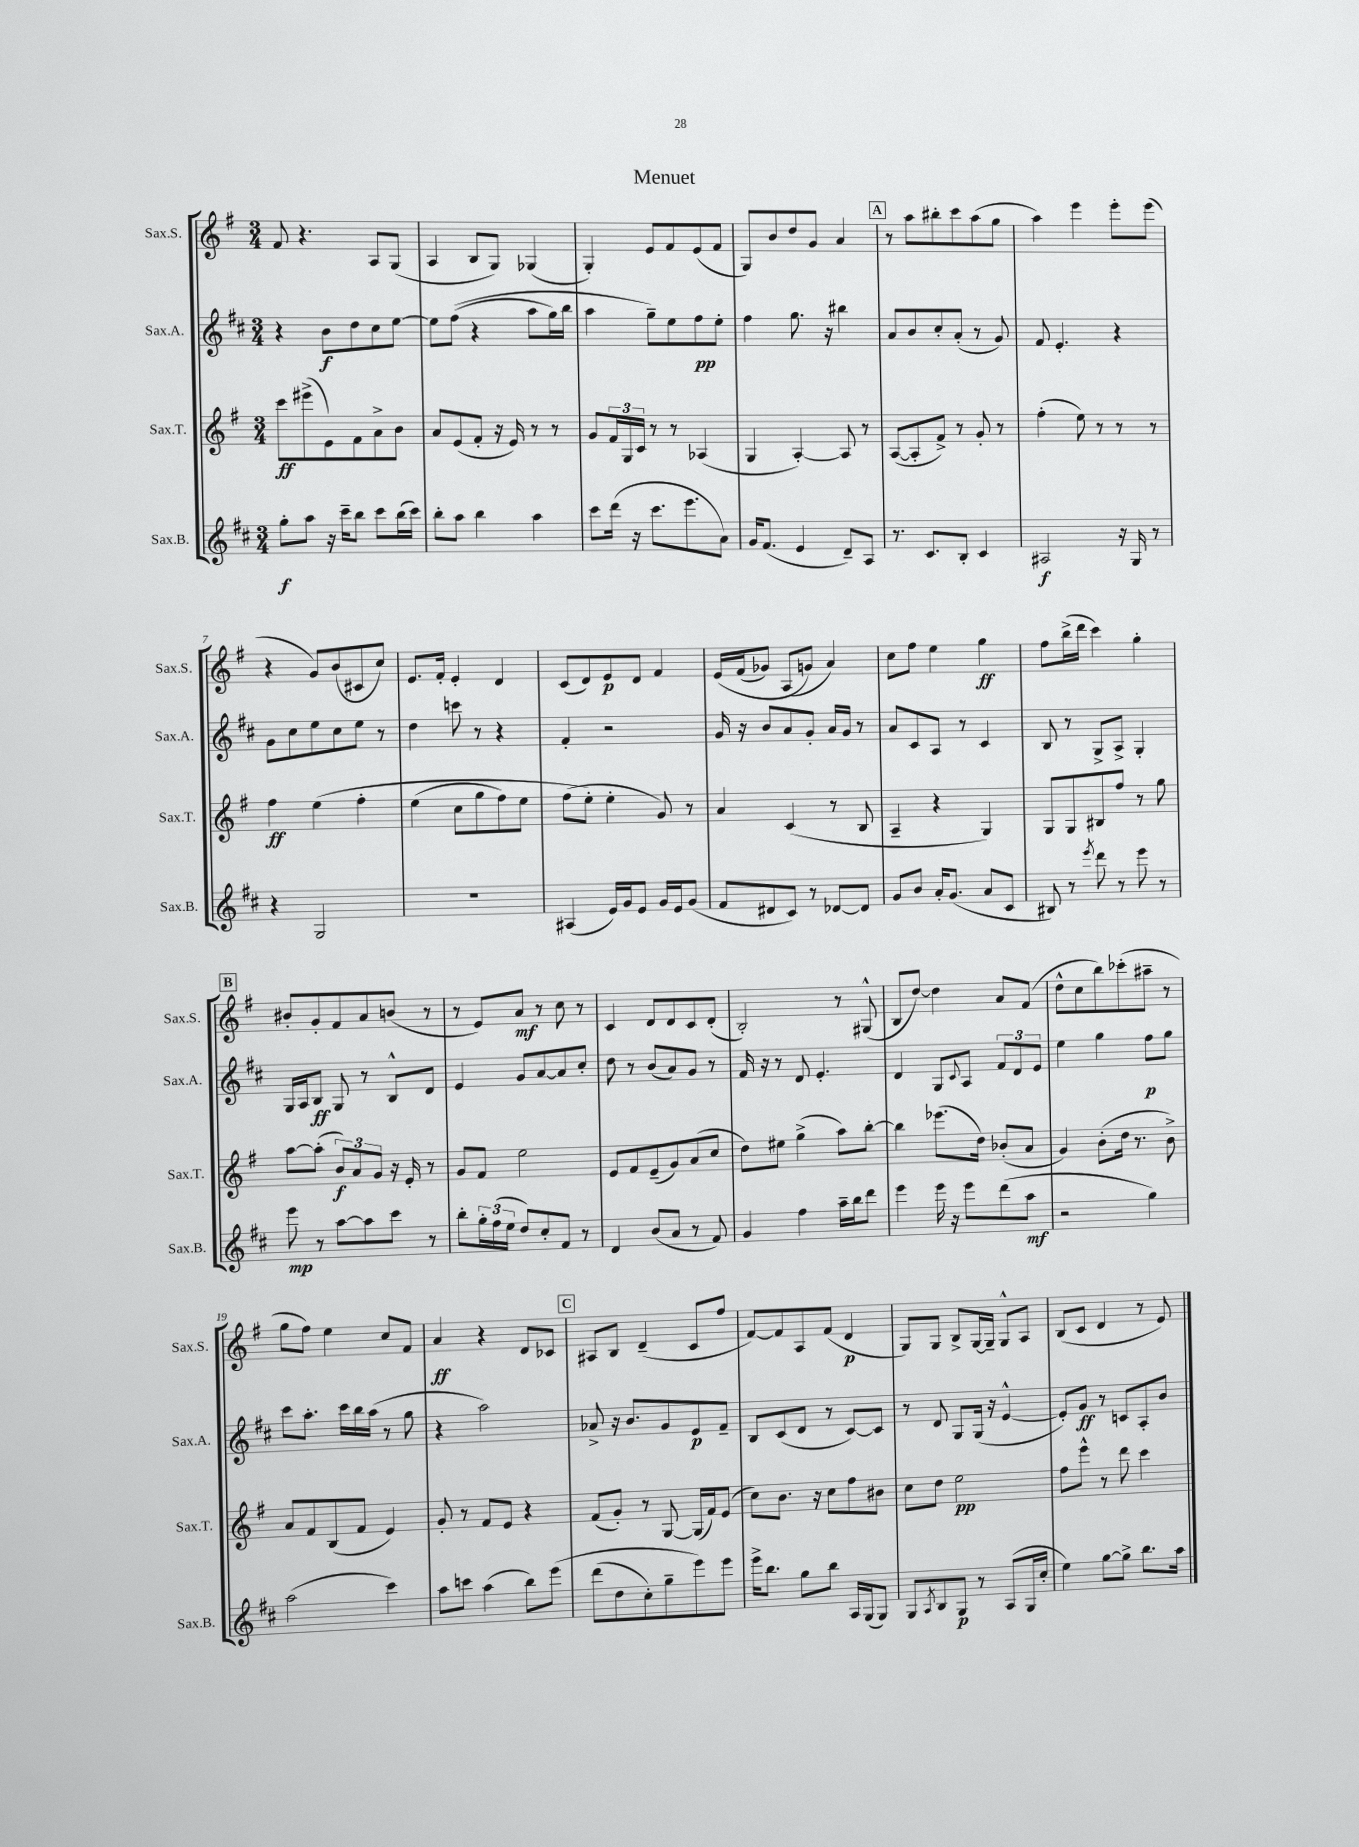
\header { title = "Menuet" }
<<
\new StaffGroup <<
\new Staff = "s0" \with { instrumentName = "Sax.S." shortInstrumentName = "Sax.S." } {
    \clef treble \key g \major \numericTimeSignature \time 3/4
    fis'8 r4. a8 g8( |
    a4 b8 g8) ges4( |
    g4-.) e'8 fis'8 e'8( fis'8 |
    g8) b'8 d''8 g'8 a'4 |
    \mark \markup { \box "A" } r8 a''8 bis''8-. c'''8 a''8( g''8 |
    a''4) e'''4 e'''8-. e'''8( |
    r4 g'8) b'8( cis'8 c''8) |
    e'8. fis'16-. e'4-. d'4 |
    c'8( d'8) e'8\p d'8 fis'4 |
    e'16\( fis'16( ges'8) a8( g'8\) a'4) |
    c''8 fis''8 e''4 g''4\ff |
    fis''8 b''16->( d'''16 c'''4) g''4-. |
    \mark \markup { \box "B" } bis'8-. g'8-. fis'8 a'8 b'8( r8 |
    r8 e'8) a'8\mf r8 c''8 r8 |
    c'4 d'8 d'8 c'8 d'8-.( |
    b2-.) r8 gis8-^( |
    b8 d''8~) d''4 a'8 fis'8( |
    d''8-^ c''8 b''8) ces'''8-.( ais''8-- r8 |
    g''8 fis''8) e''4 c''8 fis'8 |
    a'4\ff r4 d'8 ces'8 |
    \mark \markup { \box "C" } ais8 b8 d'4--( c'8 fis''8 |
    fis'8~) fis'8 a8 fis'8( d'4\p |
    g8) g8 b8-> g16~ g16-- g8-^ a8 |
    b8( c'8 d'4 r8 e'8) \bar "|." |
}
\new Staff = "s1" \with { instrumentName = "Sax.A." shortInstrumentName = "Sax.A." } {
    \clef treble \key d \major \numericTimeSignature \time 3/4
    r4 b'8\f d''8 cis''8 e''8~ |
    e''8 fis''8(\( r4 a''8 g''16) b''16 |
    a''4 g''8--\) e''8 fis''8\pp e''8-. |
    fis''4 g''8. r16 bis''4 |
    \mark \markup { \box "A" } a'8 b'8 cis''8-. a'8-.( r8 g'8) |
    fis'8 e'4.-. r4 |
    g'8 cis''8 e''8 cis''8 e''8 r8 |
    d''4 c'''8 r8 r4 |
    fis'4-. r2 |
    g'16 r16 b'8 a'8 g'8-. a'16 g'16 r8 |
    a'8 cis'8 a8 r8 cis'4 |
    b8 r8 g8-> a8-> g4-. |
    \mark \markup { \box "B" } g16 a16 b8\ff g8 r8 b8-^ d'8 |
    e'4 g'8 a'8~ a'8 cis''8-. |
    d''8 r8 b'8( a'8) g'8 r8 |
    fis'16 r16 r8 d'8 e'4.-. |
    d'4 g8 \appoggiatura { cis'8 } a8 \tuplet 3/2 { fis'8 d'8 e'8 } |
    e''4 g''4 fis''8\p g''8 |
    cis'''8 a''8.-. cis'''16 b''16 a''16( r8 g''8 |
    r4 a''2) |
    \mark \markup { \box "C" } aes'8-> r16 b'8. g'8 e'8\p fis'8-- |
    b8 cis'8( d'8 r8 cis'8~) cis'8 |
    r8 d'8 g8 g16( r16 e'4~-^ |
    e'8-.) g'8\ff r8 c'8 a8-. b'8 \bar "|." |
}
\new Staff = "s2" \with { instrumentName = "Sax.T." shortInstrumentName = "Sax.T." } {
    \clef treble \key g \major \numericTimeSignature \time 3/4
    c'''8\ff eis'''8->( e'8) fis'8 a'8-> b'8 |
    a'8 e'8( fis'8-. r16 e'16) r8 r8 |
    g'8 \tuplet 3/2 { fis'16 g16 c'16 } r8 r8 aes4( |
    g4 a4~-.) a8 r8 |
    \mark \markup { \box "A" } a8~( a8-. fis'8->) r8 g'8-. r8 |
    fis''4-.( e''8) r8 r8 r8 |
    fis''4\ff e''4\( fis''4-. |
    e''4( c''8 g''8 fis''8) e''8 |
    fis''8( e''8-.\) e''4-. g'8) r8 |
    a'4 c'4( r8 b8 |
    a4-- r4 g4) |
    g8 g8 bis8 fis''8 r8 g''8 |
    \mark \markup { \box "B" } a''8~ a''8-.( \tuplet 3/2 { b'8\f) a'8 g'8 } r16 e'16-. r8 |
    g'8 fis'8 e''2 |
    e'8 fis'8 e'8--( g'8) a'8( c''8 |
    d''8) eis''8 g''4->( a''8) b''8~-. |
    b''4 ees'''8.( d''16) bes'8-.( a'8 |
    g'4) b'8-.( d''16 r8. b'8->) |
    a'8 fis'8 b8( fis'8 e'4) |
    g'8-. r8 fis'8 e'8 r4 |
    \mark \markup { \box "C" } fis'8( g'8-.) r8 g8~ g16( fis'16) e'8( |
    c''8) b'8. r16 c''8 fis''8 bis'8 |
    c''8 d''8 e''2\pp |
    fis''8 e'''8-^ r8 d'''8 c'''4 \bar "|." |
}
\new Staff = "s3" \with { instrumentName = "Sax.B." shortInstrumentName = "Sax.B." } {
    \clef treble \key d \major \numericTimeSignature \time 3/4
    g''8-.\f a''8 r16 cis'''16-- b''8 cis'''8 b''16( cis'''16) |
    b''8-. a''8 b''4 a''4 |
    cis'''8 d'''16( r16 cis'''8. e'''8. a'8) |
    g'16 fis'8.( e'4 d'8--) a8 |
    \mark \markup { \box "A" } r8. cis'8. b8-. cis'4 |
    ais2\f r16 g16 r8 |
    r4 g2 |
    R2. |
    ais4( e'16) g'16 e'8 g'16 e'16 g'8( |
    fis'8 dis'8 cis'8) r8 des'8~ des'8 |
    g'8 b'8 a'16-. g'8.( a'8 cis'8 |
    bis8) r8 \acciaccatura { e'''8 } d'''8 r8 e'''8 r8 |
    \mark \markup { \box "B" } e'''8\mp r8 a''8~ a''8 cis'''8 r8 |
    b''8-. \tuplet 3/2 { g''16-. fis''16( e''16 } d''8) cis''8-. fis'8 r8 |
    d'4 b'8( a'8 r8 fis'8) |
    g'4 fis''4 a''16-- b''16 d'''8 |
    e'''4 e'''16 r16 e'''8 d'''8( a''8\mf |
    r2 g''4) |
    a''2( cis'''4) |
    a''8 c'''8 a''4( b''8) e'''8\( |
    \mark \markup { \box "C" } d'''8( d''8 cis''8-.) g''8-- e'''8\) e'''8 |
    e'''16-> b''8. g''8 b''8 a16 g16( g8) |
    g8 \acciaccatura { a8 } b8 g8\p r8 a8( g16 cis''16-. |
    e''4) g''8~ g''8-> b''8. a''16 \bar "|." |
}
>>
>>
